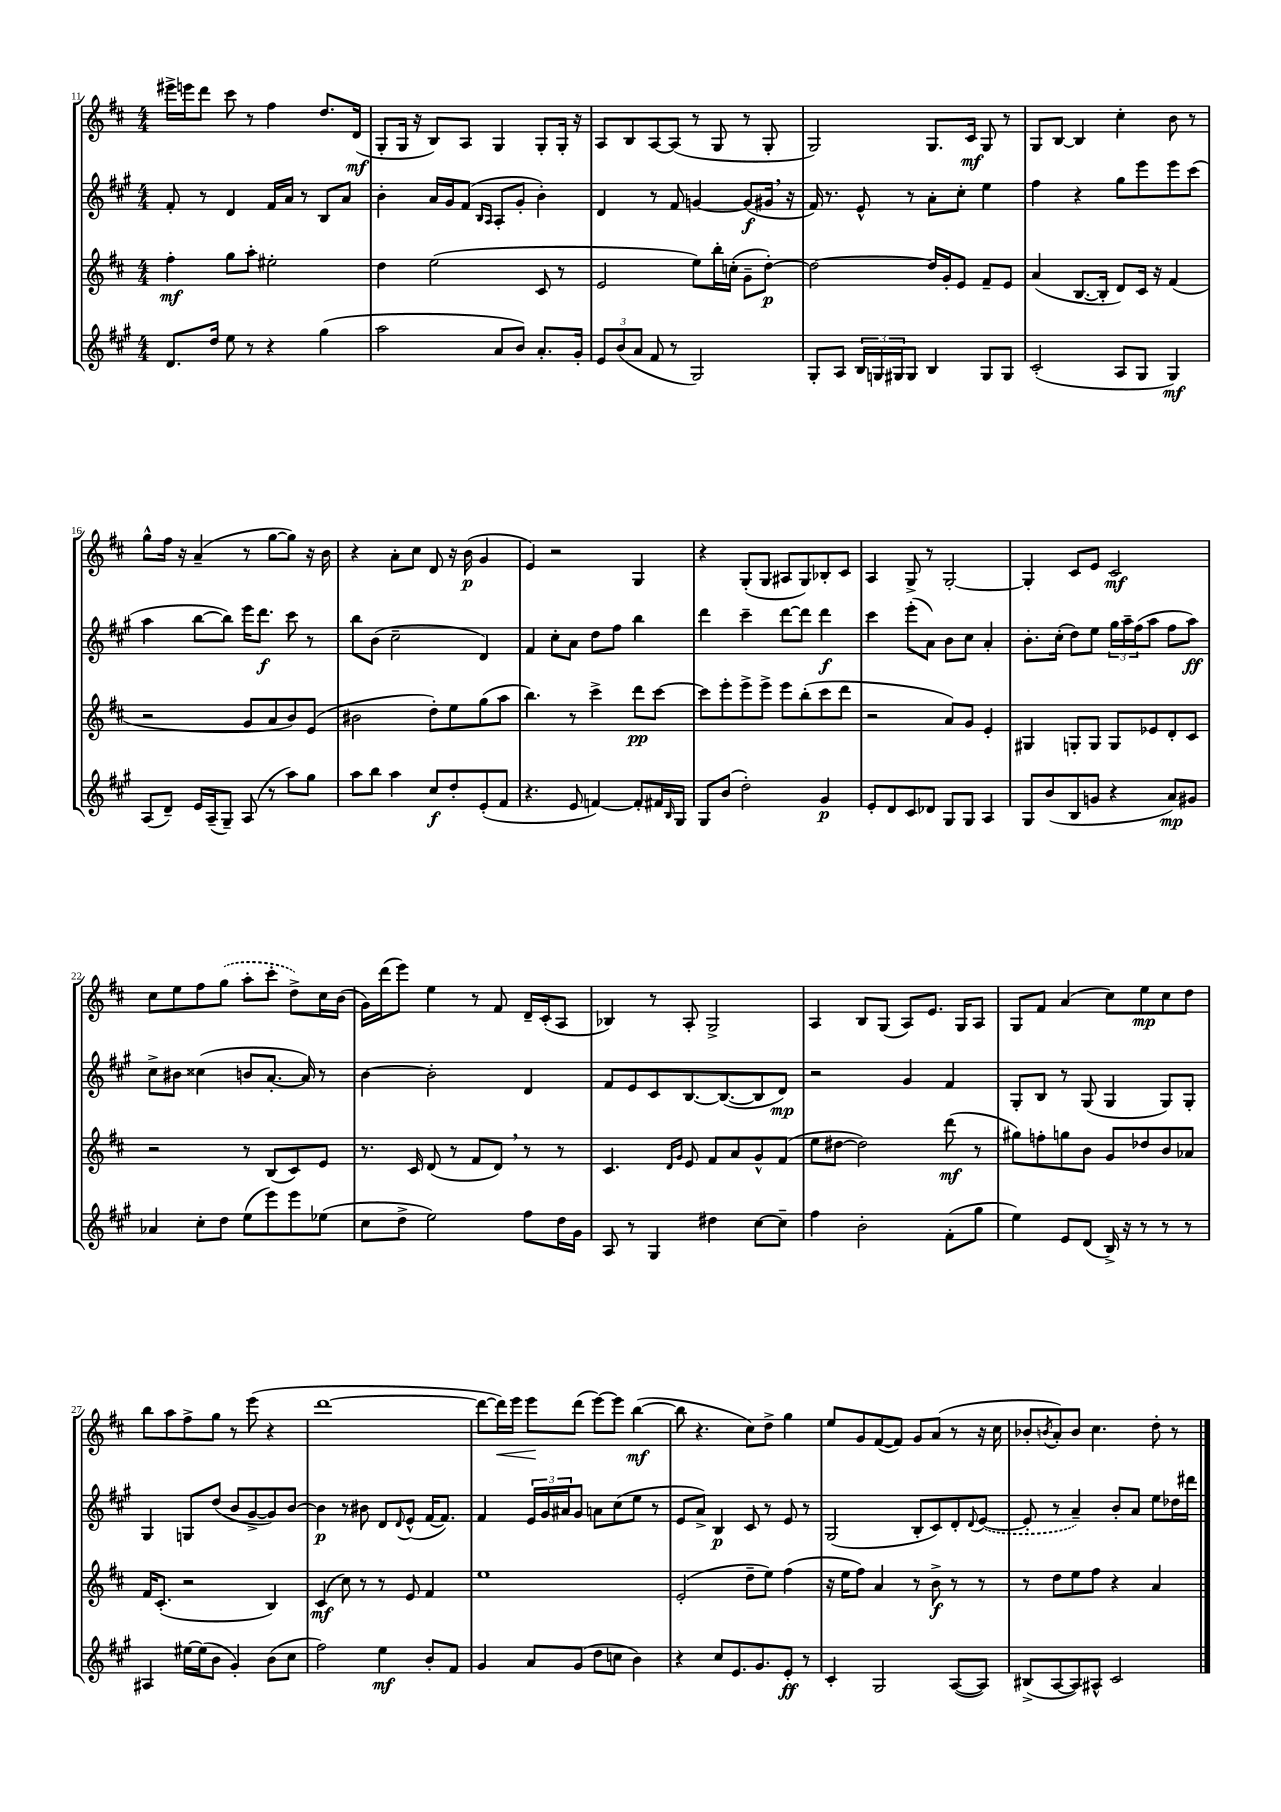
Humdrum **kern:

**kern	**kern	**kern	**kern
*staff4	*staff3	*staff2	*staff1
*clefG2	*clefG2	*clefG2	*clefG2
*k[f#c#g#]	*k[f#c#]	*k[f#c#g#]	*k[f#c#]
*M4/4	*M4/4	*M4/4	*M4/4
8.d	4ff#'	8f#'	16eee#^
.	.	.	16eee
.	.	8r	8ddd
16dd	.	.	.
8ee	8gg	4d	8ccc#
8r	8aa'	.	8r
4r	2ee#'	16f#	4ff#
.	.	16a	.
.	.	8r	.
(4gg#	.	8B	8.dd
.	.	8a	.
.	.	.	(16d
=	=	=	=
2aa	4dd	4b'	8G'
.	.	.	16G
.	.	.	16r
.	(2ee	16a	8B)
.	.	16g#	.
.	.	(8f#	8A
.	.	16qqB	.
.	.	16qqA	.
8a	.	8A'	4G
8b)	.	8g#'	.
8.a'	8c#	4b')	8G'
.	8r	.	16G'
16g#'	.	.	16r
=	=	=	=
12e	2e	4d	8A
(12b	.	.	.
.	.	.	8B
12a	.	.	.
8f#	.	8r	[8A
8r	.	8f#	(8A]
2G#)	8ee)	[4g	8r
.	16bb'	.	8G
.	(16cc'	.	.
.	8g~	(8g]	8r
.	[8dd')	16g#	8G'
.	.	16r	.
=	=	=	=
8G#'	2dd_	16f#)	2G)
.	.	8.r	.
8A	.	.	.
24B	.	8e^^	.
24G	.	.	.
24G#	.	.	.
8G#	.	8r	.
4B	16dd]	8a'	8.G
.	16g'	.	.
.	8e	8cc#'	.
.	.	.	16c#
8G#	8f#~	4ee	8G
8G#	8e	.	8r
=	=	=	=
(2c#'	(4a	4ff#	8G
.	.	.	[8B
.	[8.B	4r	4B]
.	16B']	.	.
8A	8d)	8gg#	4cc#'
8G#	16c#	8eee	.
.	16r	.	.
4G#)	(4f#	8eee	8b
.	.	(8ccc#	8r
=	=	=	=
(8A	2r	4aa	8gg^^
8d~)	.	.	16ff#
.	.	.	16r
16e	.	[8bb	(4a~
(16A~	.	.	.
8G#~)	.	8bb])	.
(8A	8g	16eee	8r
.	.	8.ddd	.
8r	8a	.	[8gg
8aa)	8b)	8ccc#	8gg])
8gg#	(8e	8r	16r
.	.	.	16b
=	=	=	=
8aa	2b#	8bb	4r
8bb	.	(8b	.
4aa	.	2cc#~	8a'
.	.	.	8cc#
8cc#	8dd')	.	8d
8dd'	8ee	.	16r
.	.	.	(16b
(8e'	(8gg	4d)	4g
8f#	8aa	.	.
=	=	=	=
4.r	4.bb)	4f#	4e)
.	.	8cc#'	2r
8e	8r	8a	.
[4f)	4ccc#^	8dd	.
.	.	8ff#	.
8f']	8ddd	4bb	4G
16f#	[8ccc#	.	.
16qqB	.	.	.
16G#	.	.	.
=	=	=	=
8G#	8ccc#]	4ddd	4r
(8b	8eee'	.	.
2dd')	8eee^	4ccc#~	(8G'
.	8eee^	.	8G
.	8eee	[8ddd	8A#
.	(8bb'	8ddd]	8G)
4g#	8ccc#	4ddd	8B-'
.	8ddd	.	8c#
=	=	=	=
8e'	2r	4ccc#	4A
8d	.	.	.
8c#	.	(8eee'	8G^
8d-	.	8a)	8r
8G#	8a)	8b	[2G'
8G#	8g	8cc#	.
4A	4e'	4a'	.
=	=	=	=
8G#	4G#	8.b'	4G']
(8b	.	.	.
.	.	(16cc#'	.
8B	8G'	8dd)	8c#
8g	8G	8ee	8e
4r	8G	24gg#	2c#
.	.	24aa~	.
.	.	(24ff#	.
.	8e-	8aa	.
8a)	8d'	8ff#	.
8g#	8c#	8aa)	.
=	=	=	=
4a-	2r	8cc#^	8cc#
.	.	8b#	8ee
8cc#'	.	(4cc##	8ff#
8dd	.	.	(8gg
(8ee	8r	8b	8aa'
8eee)	(8B	[8.a'	8ccc#'
8eee	8c#)	.	8dd^)
.	.	16a])	.
(8ee-	8e	8r	16cc#
.	.	.	(16b
=	=	=	=
8cc#	8.r	[4b	16g)
.	.	.	(16ddd
8dd^	.	.	8eee)
.	16c#	.	.
2ee)	(8d	2b']	4ee
.	8r	.	.
.	8f#	.	8r
.	8d)	.	8f#
8ff#	8r	4d	16d~
.	.	.	(16c#'
16dd	8r	.	8A
16g#	.	.	.
=	=	=	=
8A	4.c#	8f#	4B-)
8r	.	8e	.
4G#	.	8c#	8r
.	16qqd	.	.
.	16qqg	.	.
.	8e	[8.B	8A'
4dd#	8f#	.	2G^
.	.	(8.B_	.
.	8a	.	.
[8cc#	8g^^	8B]	.
8cc#~]	(8f#	8d)	.
=	=	=	=
4ff#	8ee	2r	4A
.	[8dd#	.	.
2b'	2dd#])	.	8B
.	.	.	(8G
.	.	4g#	8A)
.	.	.	8.e
(8f#'	(8ddd	4f#	.
.	.	.	16G
8gg#	8r	.	8A
=	=	=	=
4ee)	8gg#)	8G#'	8G
.	8ff'	8B	8f#
8e	8gg	8r	(4a
(8d	8b	(8G#	.
16B^)	8g	4G#	8cc#)
16r	.	.	.
8r	8dd-	.	8ee
8r	8b	8G#)	8cc#
8r	8a-	8G#'	8dd
=	=	=	=
4A#	16f#	4G#	8bb
.	(8.c#'	.	.
.	.	.	8aa
[16ee#	2r	8G	8ff#^
(16ee#]	.	.	.
8b	.	(8dd	8gg
4g#')	.	8b	8r
.	.	[8g#^	(8eee
(8b	4B)	8g#])	4r
8cc#	.	[8b	.
=	=	=	=
2ff#)	(4c#	4b]	[1ddd
.	8cc#)	8r	.
.	8r	8b#	.
4ee	8r	8d	.
.	.	8qqd	.
.	8e	(8e^^	.
8b'	4f#	[16f#	.
.	.	8.f#])	.
8f#	.	.	.
=	=	=	=
4g#	1ee	4f#	8ddd_
.	.	.	16ddd])
.	.	.	16eee
8a	.	24e	8eee
.	.	24g#	.
.	.	24a#	.
(8g#	.	8g#	(8ddd
8dd	.	8a	[8eee)
8cc	.	(8cc#	8eee]
4b)	.	8ee	([4bb
.	.	8r	.
=	=	=	=
4r	(2e'	8e	8bb]
.	.	8a^)	4.r
8cc#	.	4B	.
8.e	.	.	.
.	8dd~	8c#	8cc#)
8.g#	.	.	.
.	8ee)	8r	8dd^
8e'	(4ff#	8e	4gg
8r	.	8r	.
=	=	=	=
4c#'	16r	(2G#	8ee
.	16ee	.	.
.	8ff#)	.	8g
2G#	4a	.	([8f#
.	.	.	8f#])
.	8r	8B'	8g
.	8b^	8c#)	(8a
([8A	8r	8d'	8r
.	.	8qqd	.
8A])	8r	([8e	16r
.	.	.	16cc#
=	=	=	=
(8B#^	8r	8e']	8b-'
.	.	.	8qb
[8A	8dd	8r	8a')
8A])	8ee	4a~)	8b
8A#^^	8ff#	.	4.cc#
2c#	4r	8b'	.
.	.	8a	.
.	4a	8ee	8dd'
.	.	16dd-	8r
.	.	16ddd#	.
==	==	==	==
*-	*-	*-	*-
